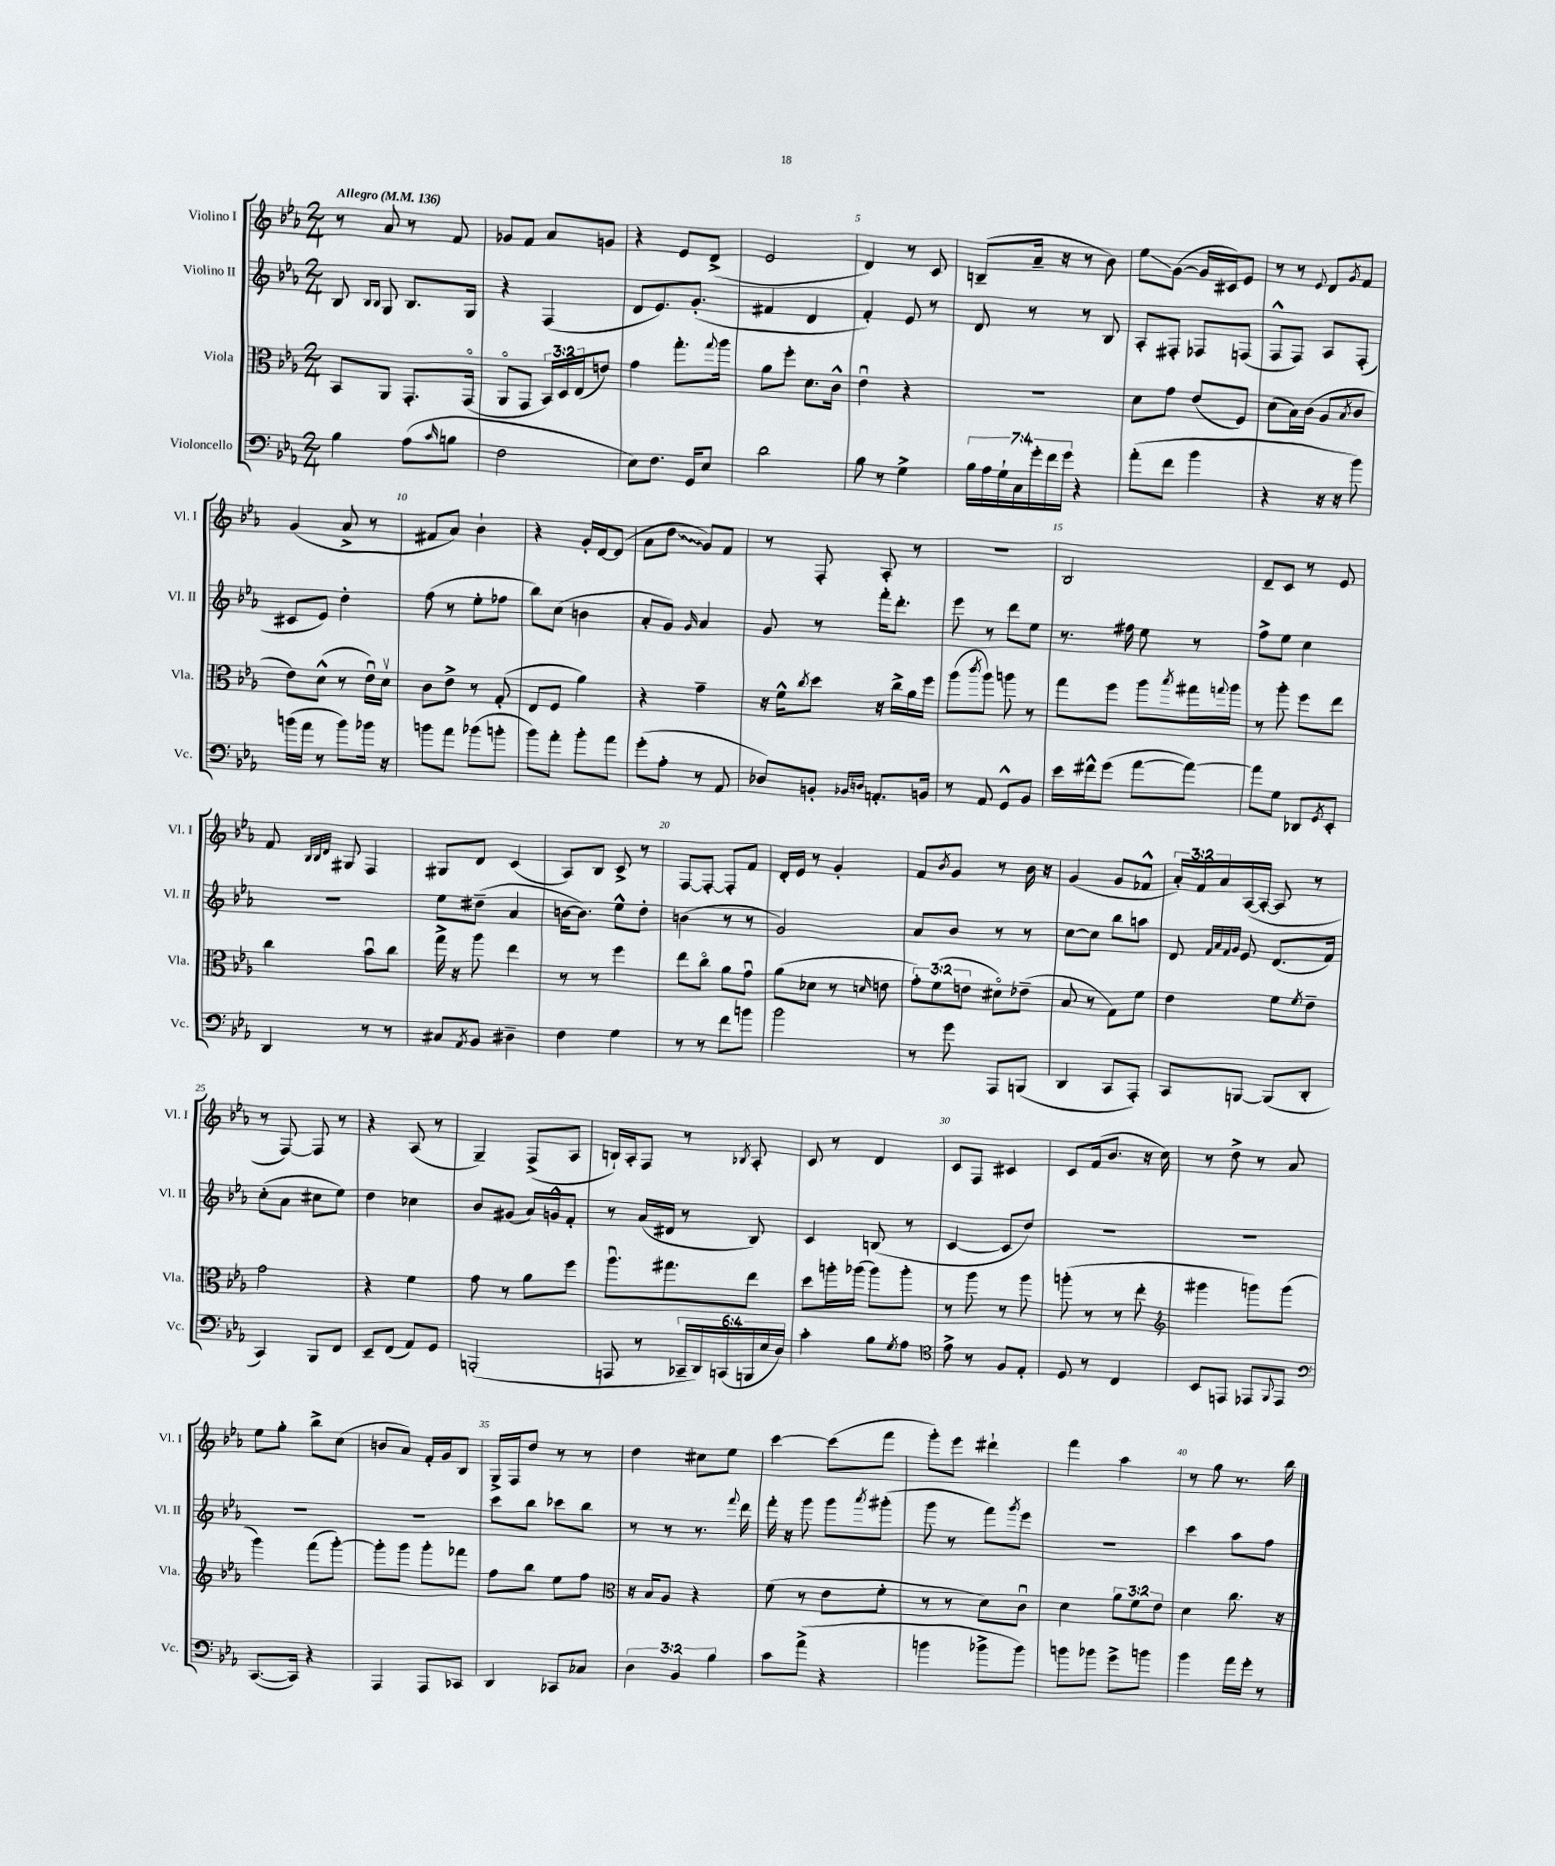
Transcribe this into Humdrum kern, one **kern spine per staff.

**kern	**kern	**kern	**kern
*staff4	*staff3	*staff2	*staff1
*clefF4	*clefC3	*clefG2	*clefG2
*k[b-e-a-]	*k[b-e-a-]	*k[b-e-a-]	*k[b-e-a-]
*M2/4	*M2/4	*M2/4	*M2/4
*MM136	*MM136	*MM136	*MM136
4B-\	8BB-/L	8B-/	8r
.	.	16qqB-/LL	.
.	.	16qqB-/JJ	.
.	8AA-/J	8G/	8a-/
(8A-\L	8.GG'/L	8.B-/L	8r
16qqc/	.	.	.
8B\J	.	.	8f/
.	(16GGo/Jk	16G/Jk	.
=	=	=	=
2F\	8AA-o/L	4r	8g-/L
.	8GG/J	.	8f/J
.	24BB-/LL)	(4F/	8a-/L
.	24D/	.	.
.	(24E-/J	.	.
.	8e/J)	.	8g/J
=	=	=	=
8E-\L)	4g\	8d/L	4r
8.F\J	.	8.e-/)	.
.	8.gg'\L	.	8e-/L
16GG/LK	.	(8.g'/J	.
8E-/J	.	.	(8d^/J
.	8qqgg/	.	.
.	16aa-\Jk	.	.
=	=	=	=
2d\	8a-\L	4f#/	2e-/
.	8ff'\J	.	.
.	8.d\L	4d/	.
.	16c^^\Jk	.	.
=	=	=	=
8B-\	4e-u\	4f'/)	4d/)
8r	.	.	.
4G^\	4r	8e-/	8r
.	.	8r	8c/
=	=	=	=
28B-\LL	2r	8d/	(8B~/L
28A-\	.	.	.
28G`\	.	.	.
28C\	.	.	.
.	.	8r	16a-~/Jk
28g'\	.	.	.
28f\	.	.	.
.	.	.	16r
28g\JJ	.	.	.
4r	.	8r	8r
.	.	8B-/	8b-\)
=	=	=	=
(8a-'\L	8d\L	8A-'/L	8ee-\L
8f\J	8g\J	8F#'/J	([8g\J
4b-\	(8e-/L	8F-/L	16g/]LL
.	.	.	16c#/J)
.	8F/J)	(8F/J	8e-/J
=	=	=	=
4r	(8d\L	8F^^/L	8r
.	16B-\L)	8F/J)	8r
.	(16c\JJ	.	.
.	.	.	8qqe-/
16r	8A-/L	8A-/L	8d/L
16r	.	.	.
.	8qB-/	.	8qg/
8b-\)	8c/J	(8F'/J	8f/J
=	=	=	=
(16b\LL	8e-\L)	8c#/L	(4g/
16a-\JJ	.	.	.
8r	(8d^^\J	8e-/J)	.
8b\L)	8r	4dd'\	8a-^/
16b-\Jk	16e-u\LL)	.	8r
16r	16dv\JJ	.	.
=	=	=	=
8b\L	8c\L	(8ff\	8f#/L
8a-\J	8e-^\J	8r	8a-/J)
(8b-\L	8r	8ee-'\L	4b-`\
8b'\J	(8G'/	8ff-\J	.
=	=	=	=
8b-\L)	8E-/L	8bb-\L)	4r
8a-'\J	8F/J	(8cc\J	.
8b-'\L	4a-\)	4b\	16g'/LL
.	.	.	[16d/J
8a-\J	.	.	(8d/]J
=	=	=	=
(8g'\L	4r	8a-'/L	8a-\L
8A-'\J	.	8g/J)	8dd\J
.	.	16qqg/	.
8r	4g~\	4a-/	8g/L)
8AA-/	.	.	8f/J
=	=	=	=
8D-/L)	16r	8g/	8r
.	16f^^\LK	.	.
.	8qcc/	.	.
8BB'/J	8dd\J	8r	8F'/
16qqBB-/LL	.	.	.
16qqD/JJ	.	.	.
8.AA'/L	16r	16fff'\LK	8A-'/
.	16cc^\LL	8.ddd'\J	.
.	16a-\	.	8r
16BB/Jk	16ff\JJ	.	.
=	=	=	=
8r	(8aa-\L	8eee-\	2r
.	8qccc/	.	.
8AA-/	8aa-\J)	8r	.
8GG^^/L	8aa\	8ddd\L	.
8BB-/J	8r	8ee-\J	.
=	=	=	=
16e-\LL	8gg\L	8.r	2B-/
16f#^^\J	.	.	.
(8g\J	8ff\J	.	.
.	.	16ff#\	.
[8a-\L	8aa-\L	8ee-\	.
.	8qbb-/	.	.
8a-\_J)	16gg#\L	8r	.
.	8qqgg/	.	.
.	16aa-\JJ	.	.
=	=	=	=
8a-\]L	8r	8ff^\L	8d~/L
8G\J	8aa-'\	8ee-\J	8c/J
8DD-/L	8ff\L	4cc\	8r
8qGG/	.	.	.
8EE-'/J	8ee-\J	.	8e-/
=	=	=	=
4DD/	4cc\	2r	8f/
.	.	.	32qqB-/LLL
.	.	.	32qqB-/
.	.	.	32qqd/JJJ
.	.	.	8G#/
8r	8b-u\L	.	4F/
8r	8cc\J	.	.
=	=	=	=
8C#/L	16gg^\	8ee-\L	8G#/L
.	16r	.	.
8qAA-/	.	.	.
8BB-/J	8aa-\	(8dd#~\J	8d/J
4D#~\	4ee-\	4a-/	(4c/
=	=	=	=
4F\	8r	[16b\LK	8A-/L)
.	.	8.b\]J)	.
.	8r	.	8B-/J
4G\	4ff\	8ee-^^\L	8c^/
.	.	8dd'\J	8r
=	=	=	=
8r	8ee-\L	(4b\	[8F/L
8r	8cco\J	.	8F'/_J
8f\L	8a-\L	8r	8F'/]L
8b\J	8gu\J	8r	8f/J
=	=	=	=
2b-\	(8a-\L	2g/)	16d'/LL
.	.	.	16e-/JJ
.	8d-\J	.	8r
.	8r	.	4g'/
.	16qqd/	.	.
.	8e\	.	.
=	=	=	=
8r	12g'\L)	8a-/L	8f/L
.	(12f\	.	.
.	.	.	8qb-/
8g\	.	8b-/J	8g/J
.	12e\J	.	.
8AAA-/L	8d#o\L)	8r	8r
(8BBB/J	(8e-~\J	8r	16b-\
.	.	.	16r
=	=	=	=
4DD/	8B-/	[8cc\L	(4g/
.	8r	8cc\]J	.
8CC/L	8G\L)	8bb-\L	8g/L
8AAA-'/J)	8f\J	8aa\J	8f-^^/J
=	=	=	=
8CC/L	4e-\	8d/	24a-'/LL)
.	.	.	24f/
.	.	.	24a-/
.	.	32qqf/LLL	.
.	.	32qqa-/	.
.	.	32qqf/	.
.	.	32qqg/JJJ	.
[8BBB/J	.	8e-/	([16A-/
.	.	.	16A-'/_JJ
(8BBB/]L	8f\L	(8.d/L	8A-/]
.	8qf/	.	.
8DD'/J	8e-~\J	.	8r
.	.	16f/Jk)	.
=	=	=	=
4CC/)	2g\	(8cc'\L	8r
.	.	8a-\J	[8F/)
8BBB-/L	.	8cc#\L	8F/]
8FF/J	.	8ee-\J)	8r
=	=	=	=
8EE-~/L	4r	4dd\	4r
(8FF/J	.	.	.
8AA-/L)	4f\	4cc-\	(8A-/
8GG/J	.	.	8r
=	=	=	=
(2BBB'/	8g\	8b-/L	4G~/)
.	8r	(8g#/J	.
.	8a-\L	16a-/LL)	(8F^/L
.	.	16g^^/J	.
.	8ff\J	8f'/J	8A-/J
=	=	=	=
8AAA/	8.aa-u\L	8r	16B`/LL)
.	.	.	16A-'/J
8r	.	(16a-/LL	8F/J
.	8.gg#\	16d#/JJ	.
24CC-~/LL	.	8r	8r
24DD/)	.	.	.
(24CC/	.	.	.
.	.	.	8qB-/
24BBB/	8ee-\J	8B-/)	8A-'/
24E-/	.	.	.
24D/JJ)	.	.	.
=	=	=	=
4c'\	8dd\L	4c/	8c/
.	16aa'\L	.	8r
.	(16aa-\JJ	.	.
8B-\L	8aa-\L)	(8B/	4d/
8qG/	.	.	.
8A-\J	8aa-'\J	8r	.
=	=	=	=
*clefC4	*	*	*
8e-^\	8r	[4c/	8c/L
8r	8aa-\	.	8F/J
8F/L	8r	8c/]L	4c#/
8E-'/J	8aa-\	8dd/J)	.
=	=	=	=
8D/	(8aa'\	2r	8c/L
8r	8r	.	(16f/k
.	.	.	8.b-/J
4C/	8r	.	.
.	8ee-'\	.	16r
.	.	.	16cc\)
=	=	=	=
*	*clefG2	*	*
8BB-/L	4ggg#\	2r	8r
8EE/J	.	.	8dd^\
8EE-/L	8ggg\L)	.	8r
8qqFF/	.	.	.
8EE-/J	(8ggg\J	.	8a-/
=	=	=	=
*clefF4	*	*	*
([8.CC/L	4ggg\)	2r	8ee-\L
.	.	.	8gg'\J
16CC/]Jk)	.	.	.
4r	(8fff\L	.	8bb-^\L
.	[8ggg'\J)	.	(8cc\J
=	=	=	=
4AAA-/	8ggg'\]L	2r	8b/L
.	8ggg\J	.	8a-/J)
8AAA-/L	8ggg'\L	.	16f'/LL
.	.	.	16g/J
8CC-/J	8fff-\J	.	8B-/J
=	=	=	=
4DD/	8ff\L	8ccc\L	16G^/LL
.	.	.	16F/J
.	8bb-\J	8bb-\J	8dd/J
8CC-/L	8ee-\L	8ccc-\L	8r
8C-/J	8ff\J	8bb-\J	8r
=	=	=	=
*	*clefC3	*	*
6D\	16r	8r	4dd\
.	16B-/LK	.	.
.	8A-/J	8r	.
6BB-/	.	.	.
.	4r	8.r	8cc#\L
6B-\	.	.	.
.	.	.	8ee-\J
.	.	8qqfff/	.
.	.	16ddd\	.
=	=	=	=
8c\L	(8f\	16fff'\	[4ccc\
.	.	16r	.
(8a-^\J	8r	8ggg\	.
4r	8e-\L	8ggg\L	(8ccc\]L
.	.	8qaaa-/	.
.	8f'\J	(8ggg#'\J	8fff\J
=	=	=	=
4b\	8r	8ggg\	8ggg'\L)
.	8r	8r	8eee-\J
8b-^\L	8d\L)	8fff\L)	4ddd#`\
.	.	8qggg/	.
8b-\J)	8cu\J	8eee-\J	.
=	=	=	=
8b\L	4d\	2r	4fff\
8b-\J	.	.	.
8g^\L	12a-\L	.	4aa-\
.	12f\	.	.
8b\J	.	.	.
.	12e-\J	.	.
=	=	=	=
4b-\	4d\	4ccc\	8r
.	.	.	8gg\
16a-\LL	8.cc\	8aa-\L	8.r
16g'\JJ	.	.	.
8r	.	8ff\J	.
.	16r	.	16bb-\
==	==	==	==
*-	*-	*-	*-
